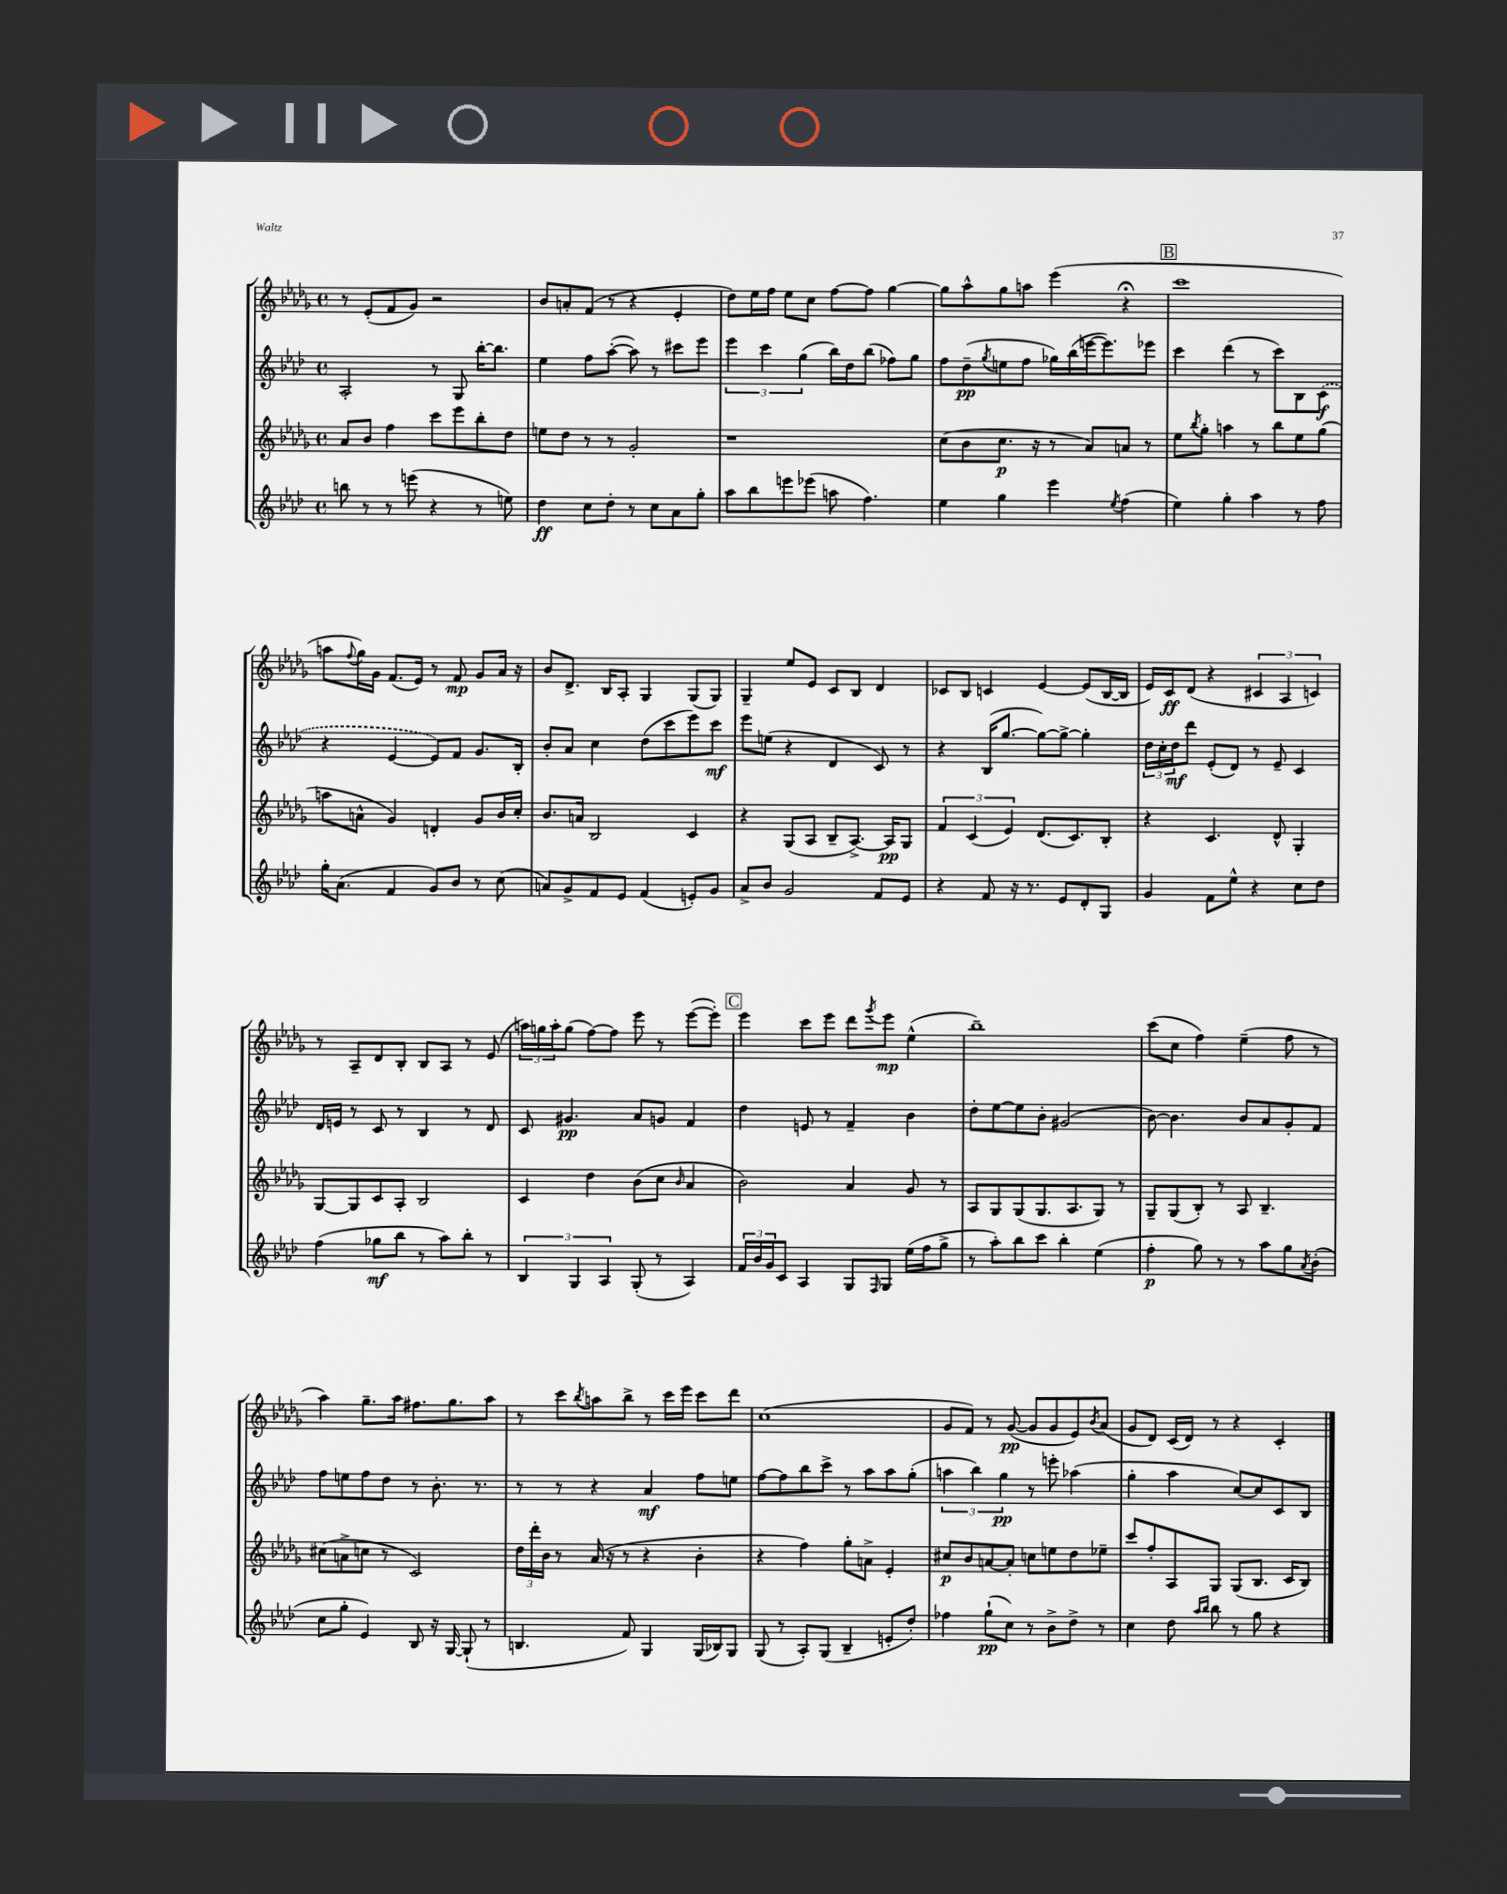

**kern	**kern	**kern	**kern
*staff4	*staff3	*staff2	*staff1
*clefG2	*clefG2	*clefG2	*clefG2
*k[b-e-a-d-]	*k[b-e-a-d-g-]	*k[b-e-a-d-]	*k[b-e-a-d-g-]
*M4/4	*M4/4	*M4/4	*M4/4
*met(c)	*met(c)	*met(c)	*met(c)
8bb\	8a-/L	2A-'/	8r
8r	8b-/J	.	(8e-'/L
8r	4ff\	.	8f/
(8eee\	.	.	8g-/J)
4r	8ccc\L	8r	2r
.	8eee-\	8G/	.
8r	8bb-'\	[16bb-'\LK	.
.	.	8.bb-\]J	.
8ee\)	8dd-\J	.	.
=	=	=	=
4dd-\	8ee\L	4ee-\	8b-/L
.	8dd-\J	.	8a'/
8cc\L	8r	8ff\L	(8f/J
8dd-'\J	8r	([8aa-'\J	8r
8r	2g-'/	8aa-\])	4r
8cc\L	.	8r	.
8a-\	.	8ccc#\L	4e-'/
8gg'\J	.	8eee-\J	.
=	=	=	=
8aa-\L	1r	6eee-\	8dd-\L)
8bb-\	.	.	16ee-\L
.	.	6ccc\	.
.	.	.	16ff\JJ
8eee\	.	.	8ee-\L
.	.	(6gg\	.
(8eee-\J	.	.	8cc\J
8aa\	.	16bb-\LL)	[8ff\L
.	.	16dd-\J	.
4.ff\)	.	(8bb-\J	8ff\]J
.	.	8ff-\L)	[4gg-\
.	.	8gg\J	.
=	=	=	=
4ee-\	(8cc\L	8ff\L	8gg-\]L
.	8b-\	(8dd-~\	8aa-^^\
.	.	8qgg/	.
4gg\	8.cc\J	8ee\	8gg-\
.	.	8ff\J	8aa\J
.	16r	.	.
4eee-\	8r	16gg-\LL)	(4eee-\
.	.	(16bb-\	.
.	8a-/L)	[16eee\J	.
.	.	8.eee\])	.
8qee-/	.	.	.
(4ff\	8a/J	.	4r;
.	8r	8eee-\J	.
=	=	=	=
4ee-\)	8ee-\L	4ccc\	1ccc
.	8qbb-/	.	.
.	8gg-'\J	.	.
4gg'\	4aa\	(4ddd-\	.
4aa-\	8r	8r	.
.	8bb-\L	8ccc\L)	.
8r	8ee-\	8B-\	.
8ff\	(8gg-\J	(8c\J	.
=	=	=	=
16gg'\LK	8aa\L	4r	8aa\L
(8.a-\J	.	.	.
.	.	.	8qqff/
.	8a^^\J	.	16gg-\L)
.	.	.	16g-\JJ
4f/	4g-/)	[4e-/	(8.f/L
.	.	.	16e-/Jk)
8g/L)	4d'/	8e-/]L)	8r
8b-/J	.	8f/J	8f/
8r	8g-/L	8.g/L	8g-/L
(8cc\	16b-/L	.	16a-/Jk
.	16cc'/JJ	16B-'/Jk	16r
=	=	=	=
8a/L)	8.b-/L	8b-'/L	8b-/L
8g^/	.	8a-/J	8.d-^/J
.	16a/Jk	.	.
8f/	2B-/	4cc\	.
.	.	.	16B-/LK
8e-/J	.	.	8A-'/J
(4f/	.	(8dd-\L	4G-/
.	.	8ccc\	.
8e'/L)	4c/	8eee-\)	(8G-/L
8g/J	.	8ccc\J	8G-/J)
=	=	=	=
8a-^/L	4r	8eee-\L	4G-~/
8b-/J	.	(8ee\J	.
2g/	(8G-/L	4r	8ee-/L
.	8A-/J	.	8e-/J
.	8B-~/L	4d-/	8c/L
.	[8.A-^/J)	.	8B-/J
8f/L	.	8c/)	4d-/
.	16A-/]LK	.	.
8e-/J	8G-/J	8r	.
=	=	=	=
4r	6f/	4r	8c-/L
.	.	.	8B-/J
.	(6c/	.	.
8f/	.	(16B-/LK	4c/
.	.	[8.gg/J	.
.	6e-/)	.	.
16r	.	.	.
8.r	.	.	.
.	(8.d-/L	8gg\_L)	[4e-/
8e-/L	.	8gg^\_J	.
.	8.c/)	.	.
8d-'/	.	4gg'\]	(8e-/]L
8G/J	8B-'/J	.	[16B-/L
.	.	.	16B-/]JJ
=	=	=	=
4g/	4r	24dd-\LL	16e-/LL)
.	.	24cc'\	.
.	.	.	16c/J
.	.	24dd-\J	.
.	.	8ddd-\J	(8d-/J
8f\L	4.c/	(8e-'/L	4r
8ee-^^\J	.	8d-/J)	.
4r	.	8r	6c#/
.	8d-^^/	8e-~/	.
.	.	.	6A-/
8cc\L	4G-'/	4c/	.
.	.	.	6c/)
8dd-\J	.	.	.
=	=	=	=
(4ff\	[8G-/L	16d-/LL	8r
.	.	16e/JJ	.
.	8G-/]	8r	8A-~/L
8gg-\L	8c/	8c/	8d-/
8bb-\J	8A-'/J	8r	8B-'/J
8r	2B-/	4B-/	8B-/L
8aa-\L)	.	.	8A-/J
8bb-'\J	.	8r	8r
8r	.	8d-/	(8e-/
=	=	=	=
6B-/	4c/	8c/	24aa\LL)
.	.	.	24gg\
.	.	.	24aa'\J
.	.	4.g#/	(8gg\J
6G/	.	.	.
.	4dd-\	.	[8ff\L)
6A-/	.	.	.
.	.	.	8ff\]J
(8G'/	(8b-\L	8a-/L	8eee-\
8r	8cc\J	8g/J	8r
.	16qqb-/	.	.
4A-/)	4a-/	4f/	([8eee-\L
.	.	.	8eee-'\]J)
=	=	=	=
24f/LL	2b-\)	4dd-\	4eee-\
24b-/	.	.	.
24g/J	.	.	.
8c/J	.	.	.
4A-/	.	8e/	8ccc\L
.	.	8r	8eee-\J
8G/L	4a-/	4f~/	8ddd-\L
16qqF/	.	.	8qggg-/
8G/J	.	.	8eee-\J
(16ee-\LL	8g-/	4b-\	(4ee-^^\
16ff\J	.	.	.
8gg^\J	8r	.	.
=	=	=	=
8r	8A-/L	8dd-'\L	1bb-~)
8aa-'\L)	8G-/	[8ee-\	.
8bb-\	(8G-/	8ee-\]	.
8ccc\J	8.G-/	8b-'\J	.
4bb-'\	.	(2g#/	.
.	8.A-/	.	.
(4ee-\	8G-/J)	.	.
.	8r	.	.
=	=	=	=
4ff'\	8G-~/L	[8b-\)	(8ccc\L
.	(8G-/	4.b-\]	8cc\J
8gg\)	8B-'/J)	.	4ff\)
8r	8r	.	.
8r	8A-/	8b-/L	(4ee-~\
8aa-\L	4.B-~/	8a-/	.
8gg\	.	8g'/	8ff\
8qa-/	.	.	.
(8b-'\J	.	8f/J	8r
=	=	=	=
8cc\L	(8cc#\L	8ff\L	4aa-\)
8gg'\J	8a^\	8ee\	.
4e-/)	8cc\J	8ff\	8.gg-~\L
.	8r	8dd-\J	.
.	.	.	16aa-\Jk
8B-/	2c/)	8r	8.ff#\L
16r	.	8.b-'\	.
[16G/	.	.	8.gg-\
(8G`/]	.	.	.
.	.	8.r	.
8r	.	.	8aa-\J
=	=	=	=
4.B/	24dd-\LL	8r	8r
.	24ddd-'\	.	.
.	24b-\JJ	.	.
.	8r	8r	8ccc\L
.	.	.	8qbb-/
.	(16a-/	4r	8aa\
.	16r	.	.
8f/)	8r	.	8bb-^\J
4G/	4r	4a-/	8r
.	.	.	16ccc\LL
.	.	.	16eee-\JJ
(16G/LL	4b-'\	8ff\L	8ccc\L
16B-/J)	.	.	.
8G/J	.	8ee\J	8ddd-\J
=	=	=	=
(8G/	4r	[8ff\L	(1cc
8r	.	8ff\]	.
8A-'/L)	4ff\)	8bb-\	.
(8G/J	.	8ccc^\J	.
4B-~/	8gg-'\L	8r	.
.	8a^\J	8aa-\L	.
8e'/L	4e-'/	8aa-\	.
8dd-'/J)	.	(8gg'\J	.
=	=	=	=
4ff-\	8cc#/L	6aa\	8g-/L
.	8b-/	.	8f/J)
.	.	6bb-\)	.
(8gg`\L	[8a/	.	8r
.	.	6gg\	.
8cc\J)	8a'/]J	.	([8g-/
8r	8cc\L	8r	8g-/]L
8b-^\L	8ee\	8eee'\	8g-/
8dd-^\J	8dd-\	(4aa-\	8e-/)
.	.	.	8qb-/
8r	8ee-~\J	.	(8a-/J
=	=	=	=
4cc\	8ccc/L	4gg'\	8g-/L
.	8ff'/	.	8d-/J)
8dd-\	8A-/	4aa-\	(16c/LL
.	.	.	16d-/JJ)
16qqaa-/LL	.	.	.
16qqbb-/JJ	.	.	.
8bb-\	8G-/J	.	8r
8r	(8G-/L	[8cc/L)	4r
8gg\	8.B-/J	8cc/]	.
4r	.	8c/	4c'/
.	16c/LK	.	.
.	8B-/J)	8B-/J	.
==	==	==	==
*-	*-	*-	*-
